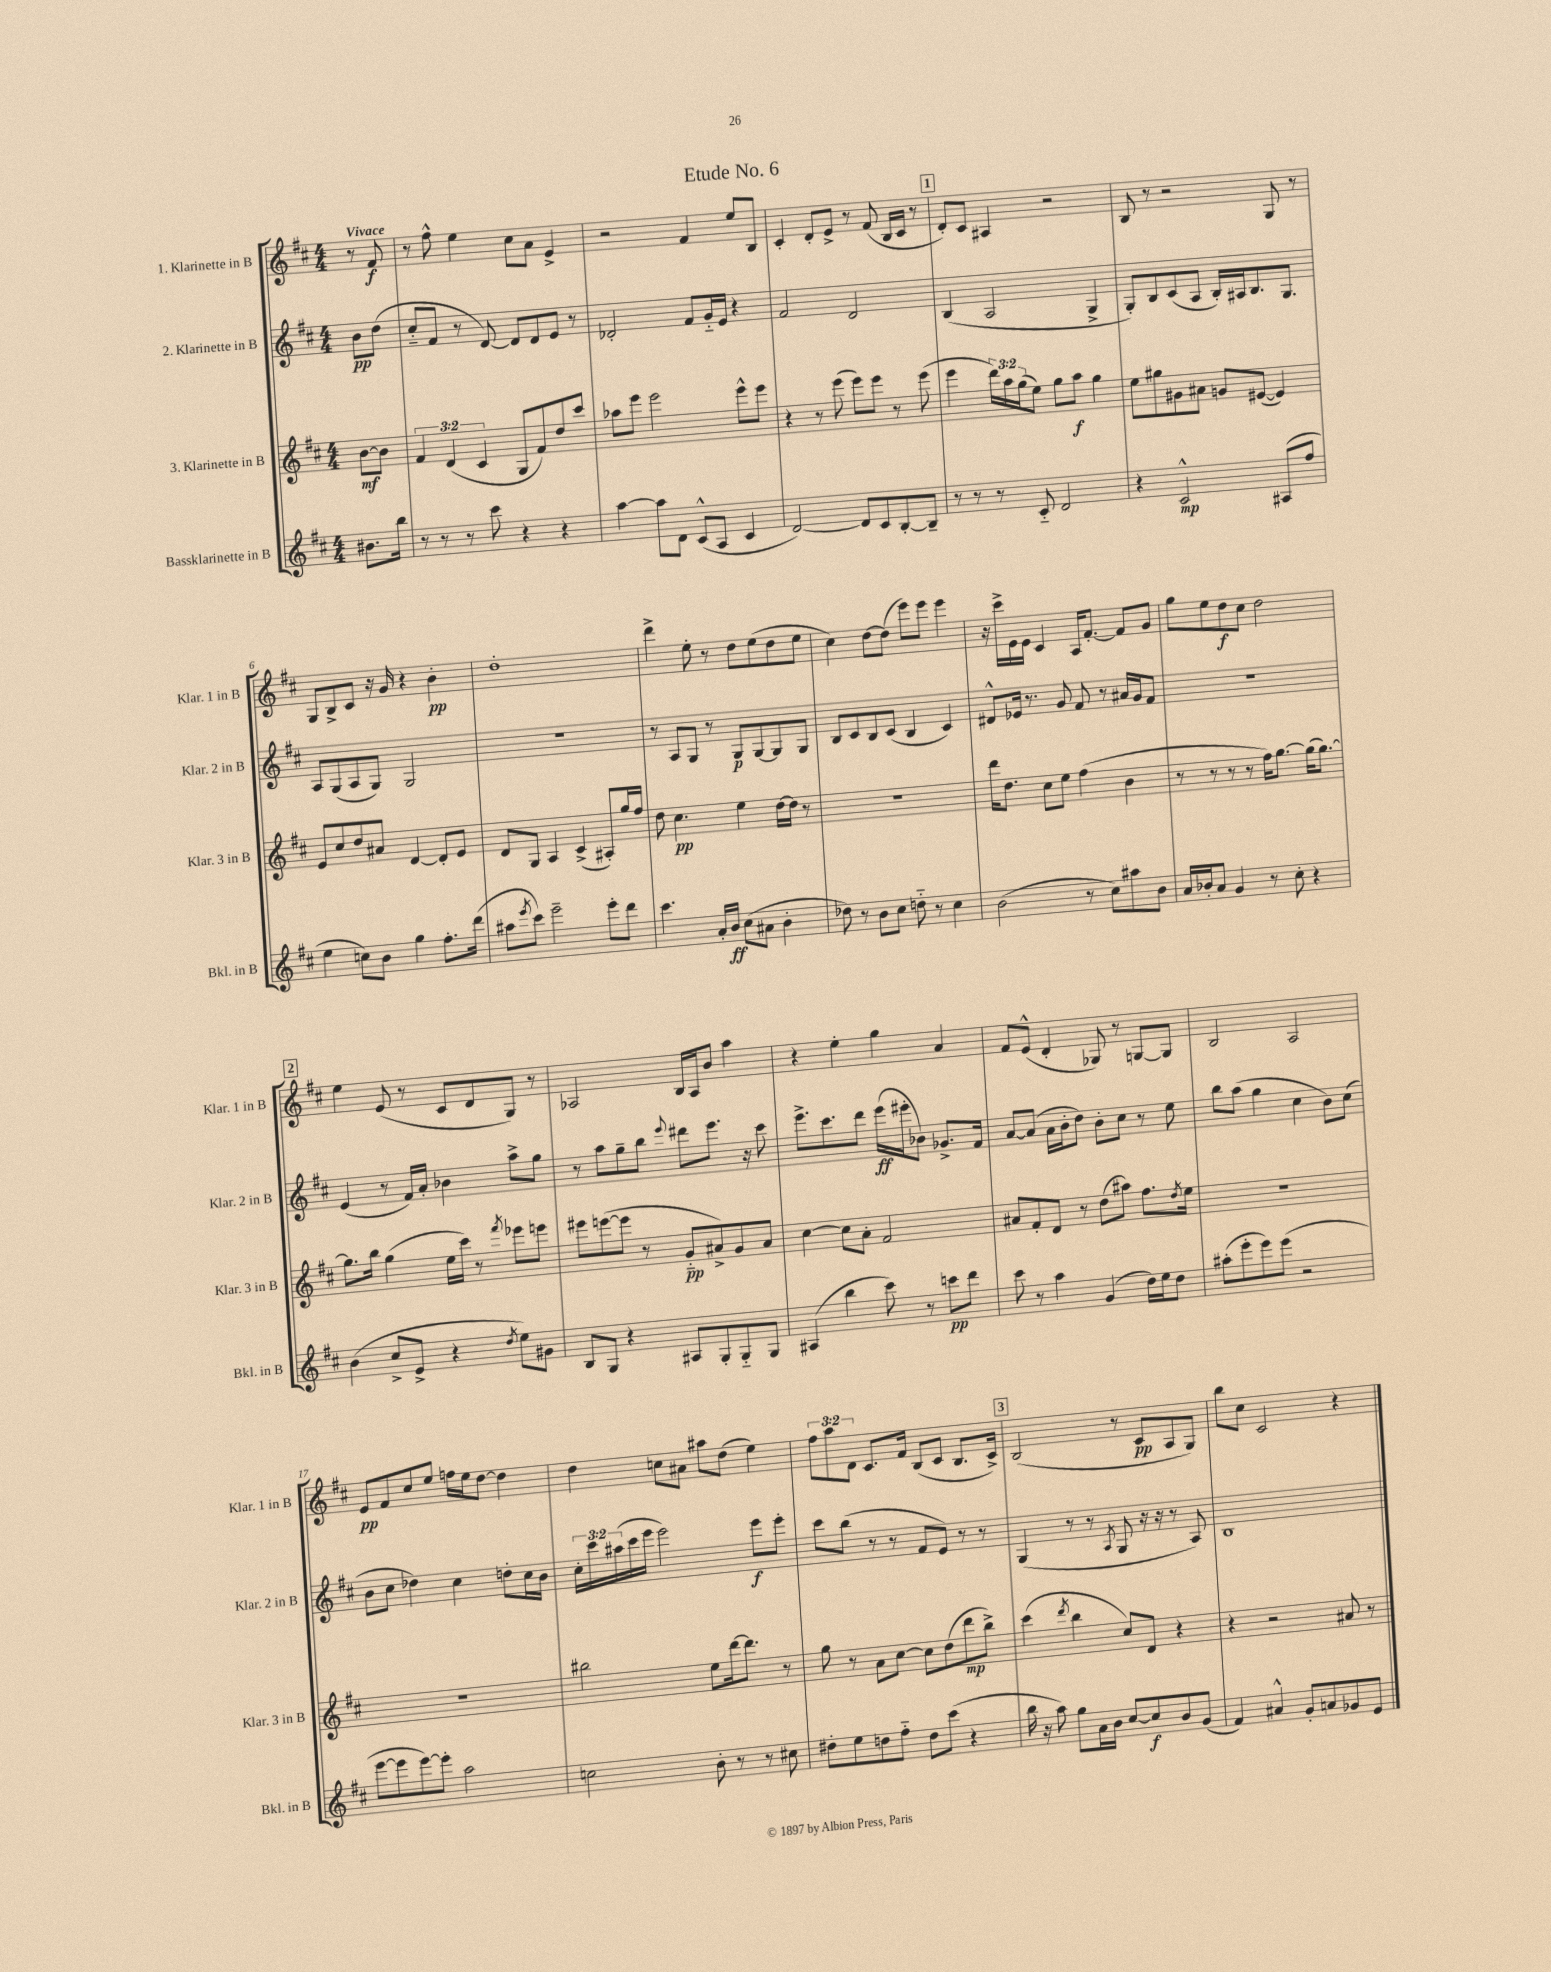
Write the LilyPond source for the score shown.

\header { title = "Etude No. 6" }
<<
\new StaffGroup <<
\new Staff = "s0" \with { instrumentName = "1. Klarinette in B" shortInstrumentName = "Klar. 1 in B" } {
    \clef treble \key d \major \numericTimeSignature \time 4/4 \override Staff.TupletNumber.text = #tuplet-number::calc-fraction-text \partial 4 \tempo "Vivace"
    r8 fis'8\f |
    r8 fis''8-^ e''4 cis''8 a'8 e'4-> |
    r2 fis'4 e''8 b8 |
    cis'4-. d'8-. e'8-> r8 fis'8( b16 cis'16 r8 |
    \mark \markup { \box "1" } d'8-.) cis'8 ais4 r2 |
    b8 r8 r2 g8 r8 |
    g8 b8-> cis'8 r16 g'16 r4 b'4-.\pp |
    d''1-. |
    d'''4-> e''8-. r8 d''8 e''8( d''8 e''8 |
    cis''4) d''8~ d''8( e'''8) e'''8 e'''4 |
    r16 cis'''16-> e'16 e'16 cis'4 a16 fis'8.~-. fis'8 g'8 |
    g''8 e''8 d''8\f cis''8 d''2 |
    \mark \markup { \box "2" } e''4 e'8( r8 cis'8 d'8 g8) r8 |
    aes2 b16 aes16 b'8 a''4 |
    r4 e''4-. g''4 a'4 |
    fis'8 e'8-^( d'4-. ges8) r8 g8~ g8 |
    b2 a2 |
    e'8\pp fis'8 cis''8 e''8 f''16 e''16 d''8~ d''4 |
    d''4 c''8 ais'8 ais''8 d''8( e''4) |
    \tuplet 3/2 { fis''8 a''8 d'8 } cis'8. fis'16 b8( cis'8 b8. cis'16->) |
    \mark \markup { \box "3" } b2( r8 cis'8\pp a8 g8) |
    b''8 cis''8 cis'2 r4 \bar "|." |
}
\new Staff = "s1" \with { instrumentName = "2. Klarinette in B" shortInstrumentName = "Klar. 2 in B" } {
    \clef treble \key d \major \numericTimeSignature \time 4/4 \override Staff.TupletNumber.text = #tuplet-number::calc-fraction-text \partial 4
    b'8\pp d''8( |
    cis''8-_ fis'8 r8 d'8~) d'8 d'8 e'8 r8 |
    des'2-. fis'8 g'16-_ e'16 r4 |
    fis'2 d'2 |
    \mark \markup { \box "1" } b4( a2 g4-> |
    g8-.) b8 cis'8( a8 b16-.) ais16 b8. g8. |
    a8 g8( a8 g8) g2 |
    r1 |
    r8 a8 g8 r8 g8\p g8~ g8 g8 |
    b8 cis'8 b8 cis'8( b4 cis'4) |
    dis'8-^ ees'16 r8. g'8 fis'8 r8 ais'16 g'16 fis'8 |
    r1 |
    \mark \markup { \box "2" } e'4( r8 fis'16) a'16-. bes'4 a''8-> g''8 |
    r8 a''8 g''8-- b''8 \appoggiatura { e'''8 } dis'''8 e'''8. r16 cis'''8 |
    e'''8.-> cis'''8. d'''8 e'''16\ff( eis'''16-. bes'8) ges'8.-> fis'16 |
    a'8~ a'8( a'16 b'16-. d''8) b'8-. cis''8 r8 e''8 |
    b''8 a''8( g''4 cis''4 b'8) cis''8( |
    b'8 cis''8 des''4) cis''4 d''8-. cis''16 b'16 |
    \tuplet 3/2 { cis''16-. cis'''16 ais''16( } cis'''16 e'''16 e'''2) e'''8\f e'''8-. |
    cis'''8 b''8( r8 r8 fis'8 e'8) r8 r8 |
    \mark \markup { \box "3" } g4( r8 r8 \acciaccatura { a8 } g8 r16 r16 r8 a8) |
    b1 \bar "|." |
}
\new Staff = "s2" \with { instrumentName = "3. Klarinette in B" shortInstrumentName = "Klar. 3 in B" } {
    \clef treble \key d \major \numericTimeSignature \time 4/4 \override Staff.TupletNumber.text = #tuplet-number::calc-fraction-text \partial 4
    b'8~\mf b'8 |
    \tuplet 3/2 { fis'4 d'4( cis'4 } g8 fis'8) d''8 cis'''8 |
    aes''8 e'''8 e'''2 e'''8-^ e'''8 |
    r4 r8 e'''8( e'''8) e'''8 r8 e'''8( |
    \mark \markup { \box "1" } e'''4 \tuplet 3/2 { d'''16) a''16 g''16( } e''8) g''8 a''8\f g''4 |
    e''8 gis''8 gis'8 ais'8 g'8 eis'8~( eis'4) |
    e'8 cis''8 d''8 ais'8 d'4~ d'8-. e'8 |
    d'8 g8 a4 cis'4->( ais8-.) g''16 fis''16 |
    d''8 cis''4.\pp e''4 d''16~ d''16 r8 |
    R1 |
    d'''16 d''8. cis''8 e''8 fis''4( b'4 |
    r8 r8 r8 r8 fis''16) g''8.~ g''16( g''8.~) |
    \mark \markup { \box "2" } g''8. b''16 g''4( e''16 cis'''16) r8 \acciaccatura { fis'''8 } ees'''8 e'''8 |
    eis'''8 e'''8~( e'''8 r8 g'8-_\pp ais'8->) g'8 ais'8 |
    cis''4~ cis''8 a'8-. fis'2 |
    ais'8 fis'8-. d'8 r8 d''8( ais''8) fis''8. \acciaccatura { d''8 } e''16 |
    R1 |
    R1 |
    bis''2 e''8 d'''16~ d'''8. r8 |
    g''8 r8 a'8 cis''8~ cis''8 d''8( d'''8\mp b''8->) |
    \mark \markup { \box "3" } cis'''4( \acciaccatura { d'''8 } b''4 cis''8) d'8 r4 |
    r4 r2 ais'8 r8 \bar "|." |
}
\new Staff = "s3" \with { instrumentName = "Bassklarinette in B" shortInstrumentName = "Bkl. in B" } {
    \clef treble \key d \major \numericTimeSignature \time 4/4 \partial 4
    bis'8. b''16 |
    r8 r8 r8 cis'''8 r4 r4 |
    a''4~ a''8 d'8 cis'8-^( a8 cis'4 |
    d'2~) d'8 cis'8 b8~-. b8-- |
    \mark \markup { \box "1" } r8 r8 r8 cis'8-_ d'2 |
    r4 cis'2-^\mp ais8( fis''8 |
    e''4 c''8) b'8 g''4 fis''8.-. d'''16( |
    ais''8 \acciaccatura { e'''8 } cis'''8) e'''2-- e'''8-. d'''8 |
    cis'''4. a'16-. b'16\ff cis''8( ais'8 b'4-. |
    des''8) r8 b'8 cis''8 d''8-_ r8 cis''4 |
    b'2( r8 cis''8) ais''8 b'8 |
    a'16 bes'16-. a'8 g'4 r8 cis''8-. r4 |
    \mark \markup { \box "2" } b'4( cis''8-> e'8-> r4 \acciaccatura { d''8 } e''8) gis'8 |
    b8 g8 r4 ais8 g8-. g8-_ g8 |
    ais4( b''4 cis'''8) r8 c'''8\pp d'''8 |
    cis'''8 r8 a''4 g'4( d''16) e''16 d''8 |
    ais''8-.( e'''8-. e'''8) e'''8( r2 |
    e'''8~ e'''8 e'''8~) e'''8-. a''2 |
    c''2 b'8-. r8 r8 cis''8 |
    dis''8-. e''8 d''8 fis''8-_ d''8 cis'''8( r4 |
    \mark \markup { \box "3" } b''16 r16 a''8) g''8 a'16 b'16 cis''8~ cis''8\f b'8 g'8( |
    fis'4) ais'4-^ g'8-. a'8 ges'8 e'8 \bar "|." |
}
>>
>>
